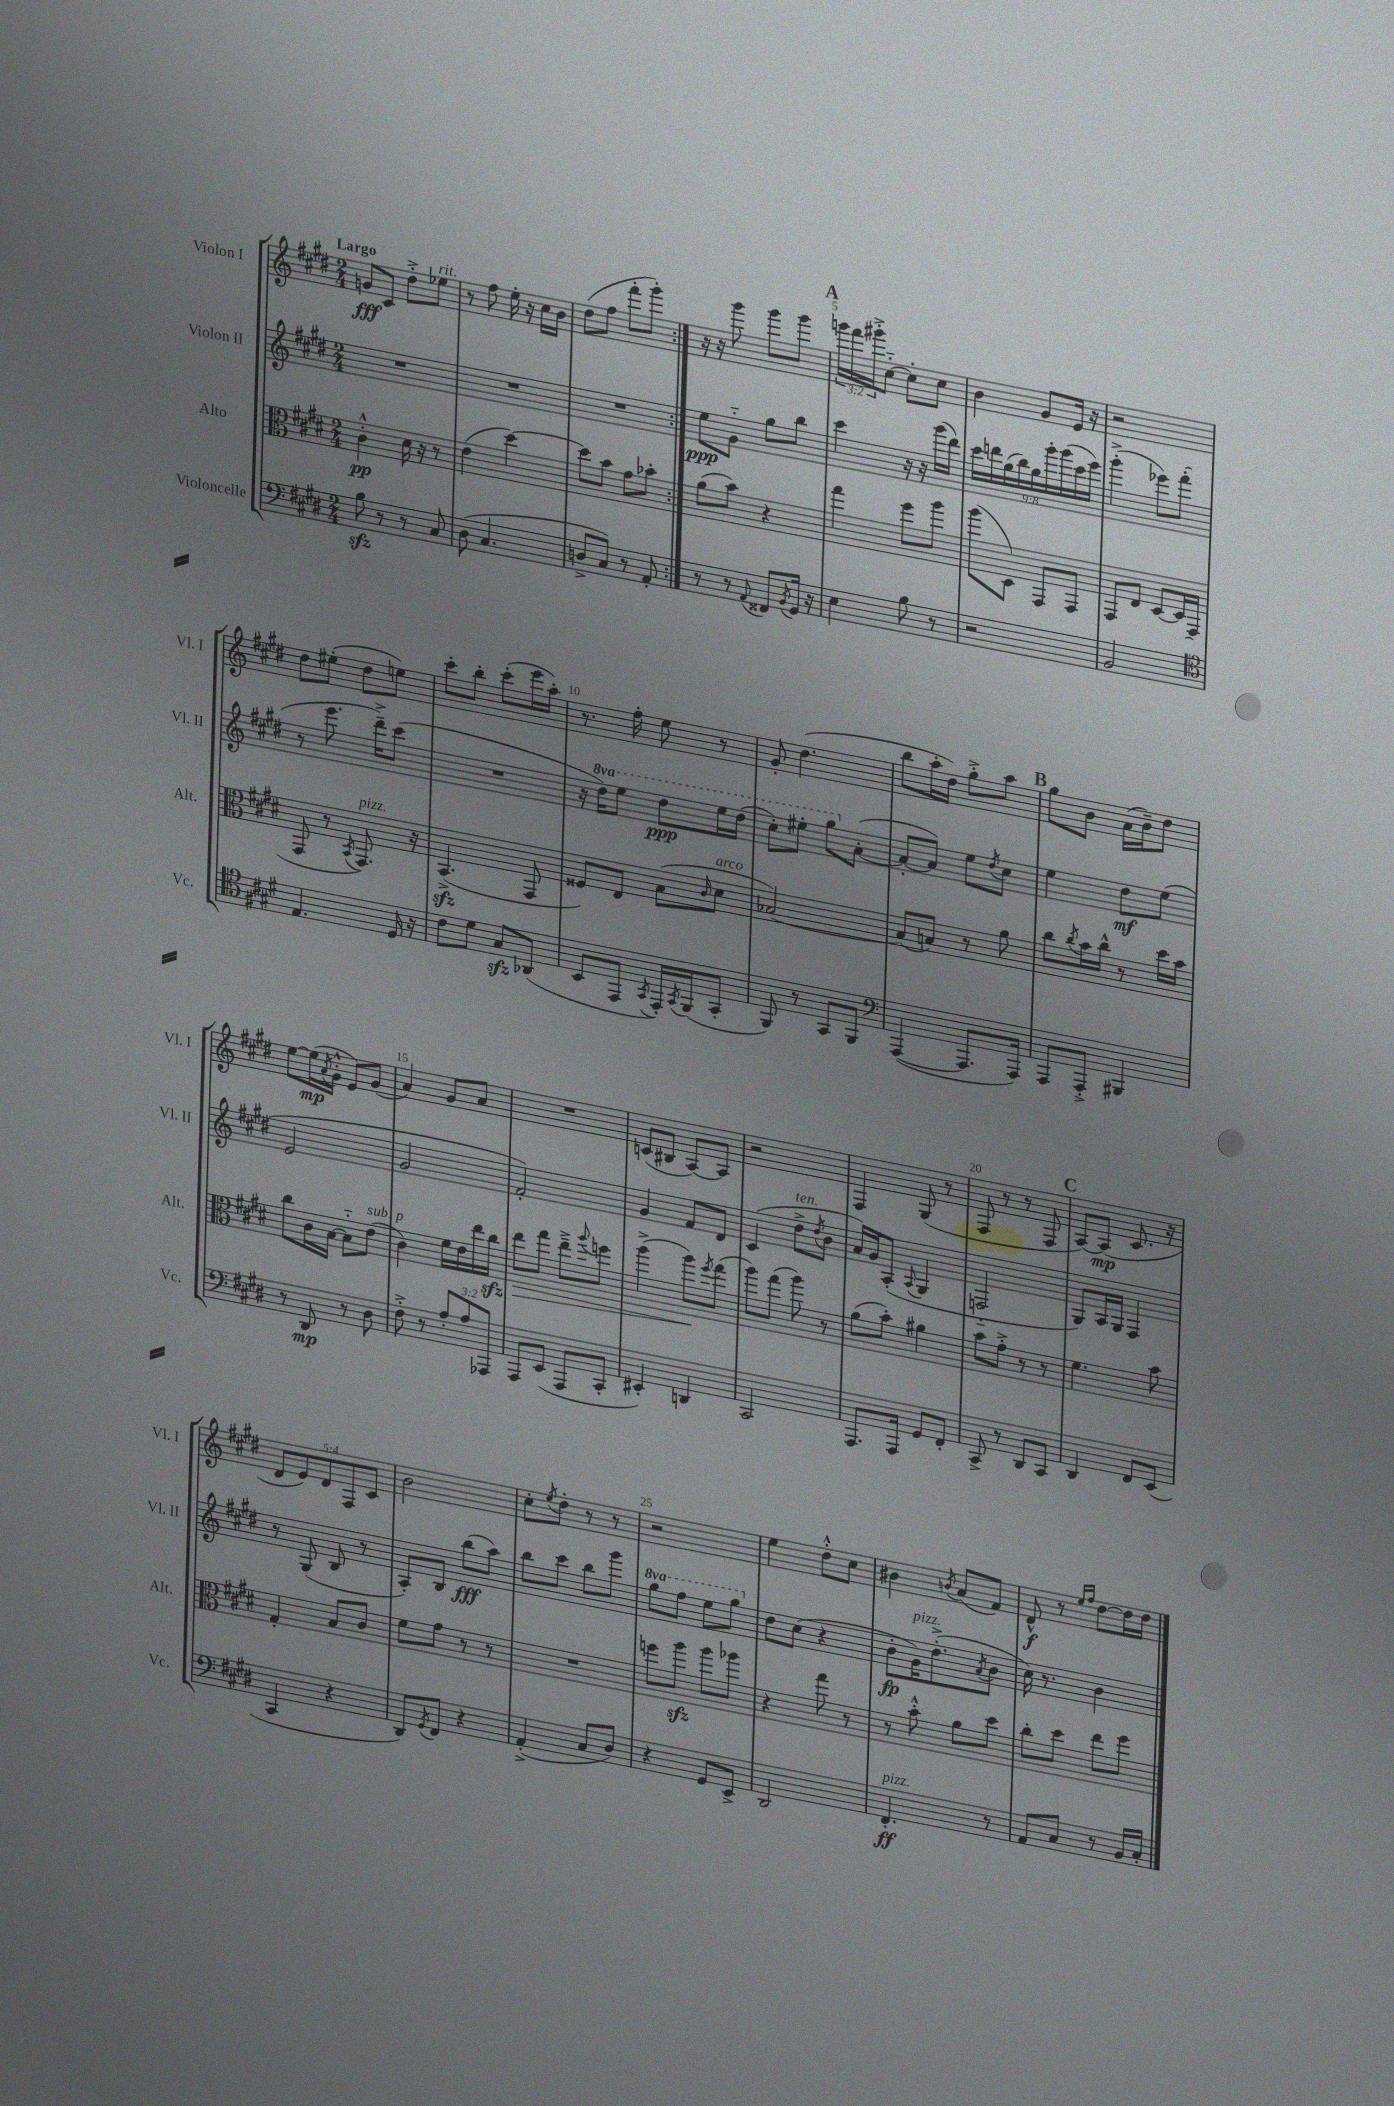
<<
\new StaffGroup <<
\new Staff = "s0" \with { instrumentName = "Violon I" shortInstrumentName = "Vl. I" } {
    \clef treble \key e \major \numericTimeSignature \time 2/4 \override Staff.TupletNumber.text = #tuplet-number::calc-fraction-text \tempo "Largo"
    \repeat volta 2 { g'8\fff cis'8 dis''8-.-> ees''8^\markup { \italic "rit." } |
    r8 fis''8 e''16-. r16 cis''16 b'16 |
    dis''8( fis''8 fis'''8-. gis'''8-.) | }
    r16 r16 gis'''8 gis'''8 gis'''8 |
    \mark \markup { \bold "A" } \tuplet 3/2 { g'''16 fis'''16 gis'''16-.-> } cis''8~-_ cis''8-. cis''8 |
    b'4 gis'8 e'16 r16 |
    r2 |
    dis''8 eis''8-.( dis''8 e''8) |
    cis'''8-. b''8-. cis'''8-.( e'''16 a''16-.) |
    r8. fis''16-. e''8 r8 |
    gis'8-. dis''4.( |
    b''8 a''16-. dis''16) gis''8-.-> a''8 |
    \mark \markup { \bold "B" } gis''8 b'8 a'16( b'16--) dis''8 |
    e''8~ e''16\mp( \acciaccatura { a'8 } gis'16-.-^ e'8) gis'8( |
    a'4) gis'8 a'8 |
    R2 |
    c'8( bis8 a8~) a8 |
    r2 |
    fis4 gis8( r8 |
    fis8 r8 r8 fis8 |
    \mark \markup { \bold "C" } a8~) a8\mp( cis'8. r16 |
    \tuplet 5/4 { dis'8 e'8) dis'8 fis8 cis'8 } |
    b'2 |
    cis''8-. \acciaccatura { e''8 } dis''8-. r8 r8 |
    r2 |
    e''4 dis''8-.-^ cis''8 |
    bis'4 \acciaccatura { b'8 } a'8( fis'8) |
    dis'8-^\f r8 \grace { e''16 fis''16 } dis''8~ dis''16 dis''16 \bar "|." |
}
\new Staff = "s1" \with { instrumentName = "Violon II" shortInstrumentName = "Vl. II" } {
    \clef treble \key e \major \numericTimeSignature \time 2/4 \override Staff.TupletNumber.text = #tuplet-number::calc-fraction-text \set Staff.ottavationMarkups = #ottavation-simple-ordinals
    \repeat volta 2 { R2 |
    R2 |
    R2 | }
    e''8\ppp gis'8-_ gis''8 b''8 |
    \mark \markup { \bold "A" } cis'''4 r16 r16 gis'''16( dis'''16) |
    \tuplet 9/8 { cis'''16 d'''16 gis''16( b''16) gis''16 gis'''16-. gis'''16( cis'''16 e'''16) } |
    gis'''4-.->( ees'''8) fis'''8-.( |
    r8 e'''8. dis'''16--->) cis'''8( |
    R2 |
    r16 \ottava #1 dis'''16) e'''8 dis'''8\ppp e'''16 dis'''16( |
    cis'''8-.) eis'''8-. gis'''8 \ottava #0 a'8~-.( |
    a'8~-. a'8) e''8 \acciaccatura { dis''8 } cis''8 |
    \mark \markup { \bold "B" } e''4 dis''8\mf e''8( |
    e'2 |
    gis'2 |
    fis'2-.) |
    gis'4 fis'8 dis'8 |
    cis'4( dis''8->^\markup { \italic "ten." } \acciaccatura { dis''8 } b'8 |
    a'16) gis'16 a8-.( \appoggiatura { a8 } gis4 |
    f2-_ |
    \mark \markup { \bold "C" } gis8) a16 gis16 fis4 |
    r8 gis8( b8 r8 |
    a8-.) b8 b''8\fff( a''8) |
    b''8 cis'''8 b''8 gis'''8 |
    \ottava #1 gis'''8 fis'''8 e'''8 gis'''8 \ottava #0 |
    dis''8 cis''8( r4 |
    b'8-.\fp gis'16^\markup { \italic "pizz." }) dis''8.-.->( \acciaccatura { a'8 } b'8 |
    cis''16) r8. b'4 \bar "|." |
}
\new Staff = "s2" \with { instrumentName = "Alto" shortInstrumentName = "Alt." } {
    \clef alto \key e \major \numericTimeSignature \time 2/4
    \repeat volta 2 { cis'4-.-^\pp dis'16 r16 r8 |
    e'4( dis''4~) |
    dis''8 b'8 gis'8 bes'8-. | }
    a'8( b'8) r4 |
    \mark \markup { \bold "A" } gis''4 fis''8 a''8 |
    a''8( dis8) gis,8 gis,8 |
    gis,8 e8 dis8~ dis16 gis,16( |
    gis,8 r8 \acciaccatura { b,8 } gis,8.^\markup { \italic "pizz." }) r16 |
    b,4.->\sfz( gis,8 |
    fisis8) e8 b8( \grace { cis'16 } dis'8^\markup { \italic "arco" } |
    bes2~) |
    bes8( b8) r8 a'8 |
    \mark \markup { \bold "B" } cis''8 \acciaccatura { cis''8 } b'16 cis''16-^ r8 dis''16 b'16 |
    cis''8 cis'16 b16~ b8-_ e'8^\markup { \italic "sub. p" }( |
    cis'4) fis'16 e'16 e''16 cis''16\sfz |
    e''8\> gis''8 e''8---> \appoggiatura { a''8 } f''8 |
    a''4->( a''8\!) \acciaccatura { fis''8 } gis''8( |
    a''8) gis''8( a''8) r8 |
    a'8( b'8-.) ais'4 |
    b'8 gis'8-.-> r8 r8 |
    \mark \markup { \bold "C" } fis'4. b'8 |
    gis4-. b8 cis'8 |
    fis'8 gis'8 r8 r8 |
    R2 |
    f''8 a''8\sfz a''8 aes''8 |
    r4 gis''8 r8 |
    r8 b'8-.-^ a'8 dis''8 |
    cis''8-. dis''8 e''8 fis''8 \bar "|." |
}
\new Staff = "s3" \with { instrumentName = "Violoncelle" shortInstrumentName = "Vc." } {
    \clef bass \key e \major \numericTimeSignature \time 2/4 \override Staff.TupletNumber.text = #tuplet-number::calc-fraction-text
    \repeat volta 2 { b8\sfz r8 r8 cis8 |
    dis8( cis4. |
    d8-> cis8) r8 a,8-. | }
    r8 r8 \appoggiatura { a,8 } fisis,8 \acciaccatura { b,8 } gis,16 r16 |
    \mark \markup { \bold "A" } e4 b8 r8 |
    r2 |
    b,2 |
    \clef tenor e4. dis16 r16 |
    cis'8 dis'8 gis8\sfz aes,8( |
    b,8 e,8 \acciaccatura { gis,8 } e,16-.) \acciaccatura { gis,8 } fis,16( gis,8-. |
    fis,8) r8 gis,8 fis,8 |
    \clef bass a,,4~( a,,8. a,,16) |
    \mark \markup { \bold "B" } a,,8 a,,8-.-> bis,,4 |
    r8 dis,8\mp r8 dis8 |
    fis8-.-> r8 \tuplet 3/2 { a8-. a8 aes,,8 } |
    a,,8 e,8( a,,8 cis,8-. |
    eis,4-.) d,4 |
    cis,2 |
    a,,8. a,,16 gis,8 fis,8-. |
    cis,8-> r8 dis,8 cis,8 |
    \mark \markup { \bold "C" } dis,4 fis,8 e,8( |
    cis,4 r4 |
    dis,8) \acciaccatura { gis,8 } fis,8 r4 |
    a,4-.->( cis8 dis8) |
    r4 gis,8 e,8-> |
    dis,2 |
    fis,4.-.\ff^\markup { \italic "pizz." } r8 |
    a,8 cis8 r8 b,16 cis16-. \bar "|." |
}
>>
>>
\layout { \context { \Score \override BarNumber.break-visibility = ##(#f #t #t) barNumberVisibility = #(every-nth-bar-number-visible 5) } }
